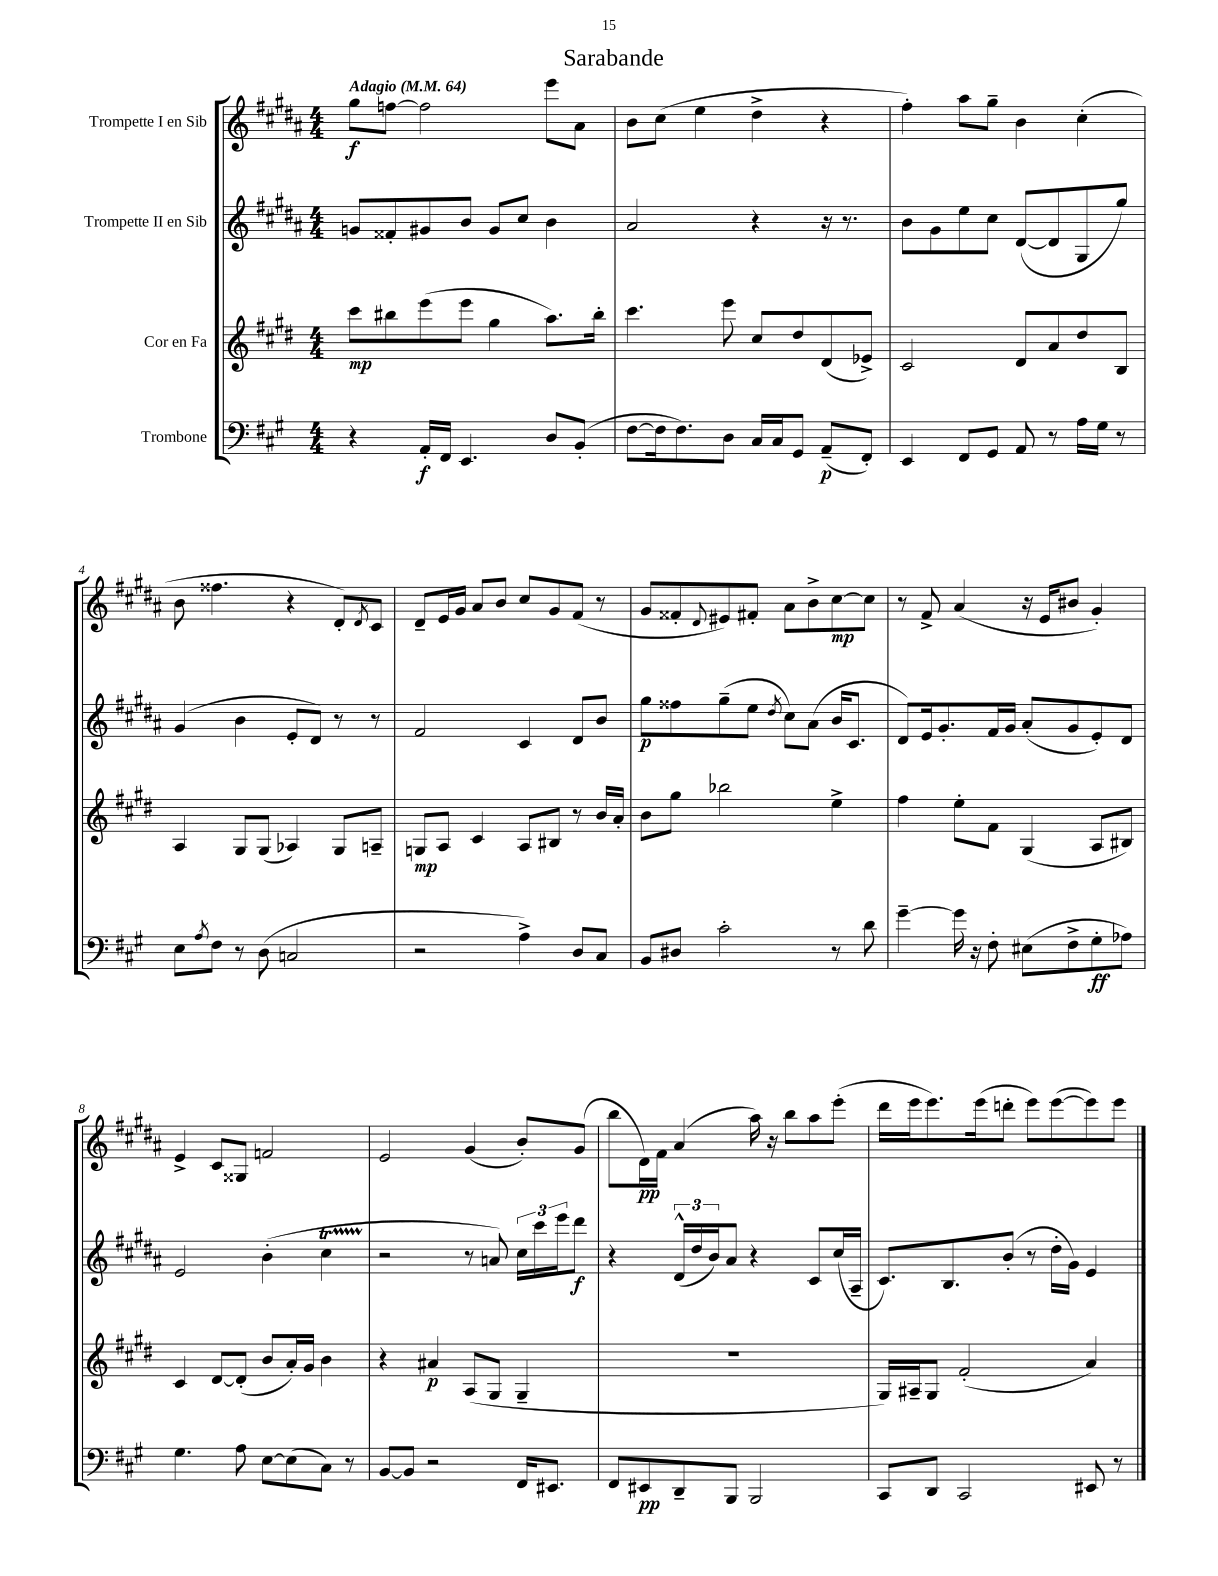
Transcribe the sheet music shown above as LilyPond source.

\header { title = "Sarabande" }
<<
\new StaffGroup <<
\new Staff = "s0" \with { instrumentName = "Trompette I en Sib" } {
    \clef treble \key b \major \numericTimeSignature \time 4/4 \tempo "Adagio" 4 = 64
    gis''8\f f''8~ f''2 e'''8 ais'8 |
    b'8 cis''8( e''4 dis''4-> r4 |
    fis''4-.) ais''8 gis''8-- b'4 cis''4-.( |
    b'8 fisis''4. r4 dis'8-.) \acciaccatura { dis'8 } cis'8 |
    dis'8-- e'16 gis'16 ais'8 b'8 cis''8 gis'8 fis'8( r8 |
    gis'8 fisis'8-. \appoggiatura { dis'8 } eis'8) fis'8-. ais'8 b'8-> cis''8~\mp cis''8 |
    r8 fis'8-> ais'4( r16 e'16 bis'8 gis'4-.) |
    e'4-> cis'8 gisis8 f'2 |
    e'2 gis'4( b'8-.) gis'8( |
    b''8 dis'16\pp) fis'16 ais'4( ais''16) r16 b''8 ais''8 e'''8-.( |
    dis'''16 e'''16 e'''8.) e'''16( d'''8-. e'''8) e'''8~( e'''8) e'''8 \bar "|." |
}
\new Staff = "s1" \with { instrumentName = "Trompette II en Sib" } {
    \clef treble \key b \major \numericTimeSignature \time 4/4
    g'8 fisis'8-. gis'8 b'8 gis'8 cis''8 b'4 |
    ais'2 r4 r16 r8. |
    b'8 gis'8 e''8 cis''8 dis'8~( dis'8 gis8 gis''8) |
    gis'4( b'4 e'8-. dis'8) r8 r8 |
    fis'2 cis'4 dis'8 b'8 |
    gis''8\p fisis''8 gis''8--( e''8 \acciaccatura { dis''8 } cis''8) ais'8( b'16 cis'8. |
    dis'8) e'16 gis'8.-. fis'16 gis'16 ais'8-.( gis'8 e'8-.) dis'8 |
    e'2 b'4-.( cis''4\startTrillSpan |
    r2\stopTrillSpan r8 a'8) \tuplet 3/2 { cis''16 cis'''16 e'''16 } dis'''8\f |
    r4 \tuplet 3/2 { dis'16-^( dis''16 b'16) } ais'8 r4 cis'8 cis''16( ais16-- |
    cis'8.) b8. b'8-.( r8 dis''16-. gis'16) e'4 \bar "|." |
}
\new Staff = "s2" \with { instrumentName = "Cor en Fa" } {
    \clef treble \key e \major \numericTimeSignature \time 4/4
    cis'''8\mp bis''8 e'''8( e'''8 gis''4 a''8.) bis''16-. |
    cis'''4. e'''8 cis''8 dis''8 dis'8( ees'8->) |
    cis'2 dis'8 a'8 dis''8 b8 |
    a4 gis8 gis8( aes4) gis8 a8-- |
    g8\mp a8 cis'4 a8 bis8 r8 b'16 a'16-. |
    b'8 gis''8 bes''2 e''4-> |
    fis''4 e''8-. fis'8 gis4( a8 bis8) |
    cis'4 dis'8~ dis'8-.( b'8 a'16-.) gis'16 b'4 |
    r4 ais'4\p a8( gis8 gis4-- |
    R1 |
    gis16) ais16-- gis8 fis'2-.( a'4) \bar "|." |
}
\new Staff = "s3" \with { instrumentName = "Trombone" } {
    \clef bass \key a \major \numericTimeSignature \time 4/4
    r4 a,16-.\f fis,16 e,4. d8 b,8-.( |
    fis8~ fis16 fis8.) d8 cis16 cis16 gis,8 a,8--\p( fis,8-.) |
    e,4 fis,8 gis,8 a,8 r8 a16 gis16 r8 |
    e8 \acciaccatura { a8 } fis8 r8 d8( c2 |
    r2 a4->) d8 cis8 |
    b,8 dis8 cis'2-. r8 d'8 |
    gis'4~-- gis'16 r16 fis8-. eis8( fis8-> gis8-.\ff aes8) |
    gis4. a8 e8~ e8( cis8) r8 |
    b,8~ b,8 r2 fis,16 eis,8. |
    fis,8 eis,8\pp d,8-- b,,8 b,,2 |
    cis,8 d,8 cis,2 eis,8 r8 \bar "|." |
}
>>
>>
